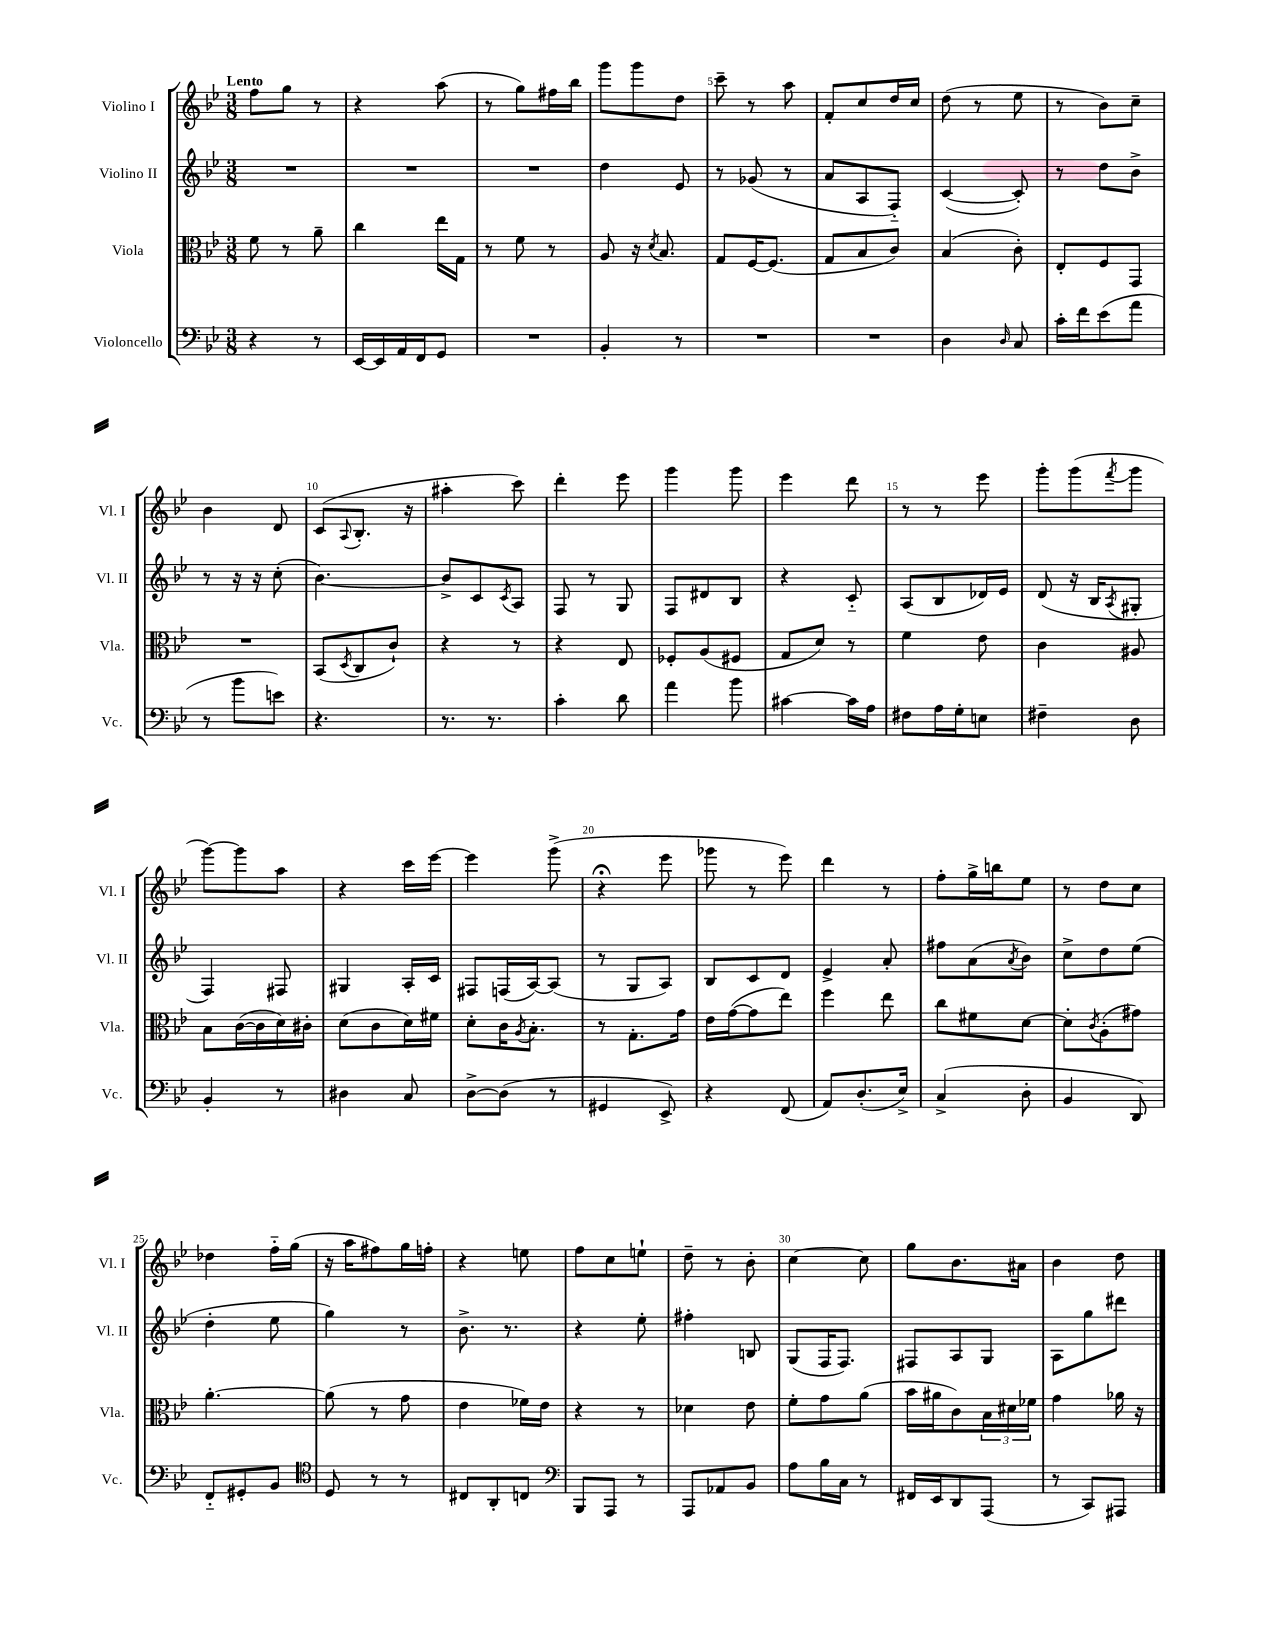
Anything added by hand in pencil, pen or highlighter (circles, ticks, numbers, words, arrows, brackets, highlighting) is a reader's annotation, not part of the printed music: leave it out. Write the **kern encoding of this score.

**kern	**kern	**kern	**kern
*staff4	*staff3	*staff2	*staff1
*clefF4	*clefC3	*clefG2	*clefG2
*k[b-e-]	*k[b-e-]	*k[b-e-]	*k[b-e-]
*M3/8	*M3/8	*M3/8	*M3/8
4r	8f\	4.r	8ff\L
.	8r	.	8gg\J
8r	8a~\	.	8r
=	=	=	=
[16EE-/LL	4cc\	4.r	4r
16EE-/]	.	.	.
16AA/	.	.	.
16FF/J	.	.	.
8GG/J	16ee-\LL	.	(8aa\
.	16G\JJ	.	.
=	=	=	=
4.r	8r	4.r	8r
.	8f\	.	8gg\L)
.	8r	.	16ff#\L
.	.	.	16bb-\JJ
=	=	=	=
4BB-'/	8A/	4dd\	8ggg\L
.	16r	.	8ggg\
.	8qd/	.	.
.	8.B-/	.	.
8r	.	8e-/	8dd\J
=	=	=	=
4.r	8G/L	8r	8ccc~\
.	[16F/K	(8g-/	8r
.	(8.F/]J	.	.
.	.	8r	8aa\
=	=	=	=
4.r	8G/L	8a/L	8f'/L
.	8B-/	8A/	8cc/
.	8c/J)	8F'~/J)	16dd/L
.	.	.	16cc/JJ
=	=	=	=
4D\	(4B-/	([4c/	(8dd\
.	.	.	8r
16qqD/	.	.	.
8C/	8c'\)	8c'/])	8ee-\
=	=	=	=
16c'\LL	8E-'/L	8r	8r
16f\J	.	.	.
(8e-\	8F/	8dd\L	8b-\L)
8a\J	8GG/J	8b-^\J	8cc~\J
=	=	=	=
8r	4.r	8r	4b-\
8b-\L	.	16r	.
.	.	16r	.
8e\J)	.	(8cc'\	8d/
=	=	=	=
4.r	(8BB-/L	[4.b-\)	(8c/L
.	8qD/	.	8qqA/
.	8C/	.	8.B-'/J
.	8c`/J)	.	.
.	.	.	16r
=	=	=	=
8.r	4r	8b-^/]L	4aa#'\
.	.	8c/	.
8.r	.	.	.
.	.	8qc/	.
.	8r	8A/J	8ccc\)
=	=	=	=
4c'\	4r	8F/	4ddd'\
.	.	8r	.
8d\	8E-/	8G/	8eee-\
=	=	=	=
4a\	8F-'/L	8F/L	4ggg\
.	(8A/	8d#/	.
8b-\	8F#/J	8B-/J	8ggg\
=	=	=	=
[4c#\	8G/L	4r	4eee-\
.	8d/J)	.	.
16c#\]LL	8r	8c'~/	8ddd\
16A\JJ	.	.	.
=	=	=	=
8F#\L	4f\	(8A/L	8r
16A\L	.	8B-/	8r
16G'\J	.	.	.
8E\J	8e-\	16d-/L)	8eee-\
.	.	16e-/JJ	.
=	=	=	=
4F#~\	4c\	(8d/	8ggg'\L
.	.	16r	(8ggg\
.	.	16B-/LK	.
.	.	8qA/	8qfff/
8D\	8A#/	8G#'/J	8ggg\J
=	=	=	=
4BB-'/	8B-\L	4F/)	[8ggg\L)
.	([16c\L	.	8ggg\]
.	16c\]	.	.
8r	16d\)	8F#/	8aa\J
.	16c#'\JJ	.	.
=	=	=	=
4D#\	(8d\L	4G#/	4r
.	8c\	.	.
8C/	16d\L)	16A'/LL	16ccc\LL
.	16f#\JJ	16c/JJ	[16eee-\JJ
=	=	=	=
[8D^\L	8d'\L	8F#/L	4eee-\]
(8D\]J	16c\K	(16F/L	.
.	8qA/	.	.
.	8.B-'\J	[16A/J)	.
8r	.	(8A/]J	(8ggg^\
=	=	=	=
4GG#/	8r	8r	4r;
.	8.G'\L	8G/L	.
8EE-^/)	.	8A/J)	8eee-\
.	16g\Jk	.	.
=	=	=	=
4r	16e-\LL	8B-/L	8ggg-\
.	([16g\J	.	.
.	8g\]	8c/	8r
(8FF/	8ee-\J)	8d/J	8eee-\)
=	=	=	=
8AA/L)	4ff\	4e-^/	4ddd\
(8.D'/	.	.	.
.	8ee-\	8a'/	8r
16E-^/Jk)	.	.	.
=	=	=	=
(4C^/	8cc\L	8ff#\L	8ff'\L
.	8f#\	(8a\	16gg^\L
.	.	.	16bb\J
.	.	8qa/	.
8D'\	[8d\J	8b-\J)	8ee-\J
=	=	=	=
4BB-/	8d'\]L	8cc^\L	8r
.	8qc/	.	.
.	(8A'\	8dd\	8dd\L
8DD/)	8g#\J)	(8ee-\J	8cc\J
=	=	=	=
8FF'~/L	[4.a'\	4dd'\	4dd-\
8GG#'/	.	.	.
8BB-/J	.	8ee-\	16ff'~\LL
.	.	.	(16gg\JJ
=	=	=	=
*clefC4	*	*	*
8D/	(8a\]	4gg\)	16r
.	.	.	16aa\LK
8r	8r	.	8ff#\)
8r	8g\	8r	16gg\L
.	.	.	16ff'\JJ
=	=	=	=
8C#/L	4e-\	8.b-^\	4r
8AA'/	.	.	.
.	.	8.r	.
8C/J	16f-\LL)	.	8ee\
.	16e-\JJ	.	.
=	=	=	=
*clefF4	*	*	*
8BBB-/L	4r	4r	8ff\L
8AAA/J	.	.	8cc\
8r	8r	8ee-'\	8ee`\J
=	=	=	=
8AAA/L	4d-\	4ff#'\	8dd~\
8AA-/	.	.	8r
8BB-/J	8e-\	8B/	8b-'\
=	=	=	=
8A\L	8f'\L	(8G/L	[4cc\
16B-\L	8g\	16F/K	.
16C\JJ	.	8.F/J)	.
8r	(8a\J	.	8cc\]
=	=	=	=
16FF#/LL	16b-\LL	8F#/L	8gg\L
16EE-/J	16a#\J	.	.
8DD/	8c\)	8A/	8.b-\
(8AAA/J	24B-\L	8G/J	.
.	24d#\	.	.
.	.	.	16a#\Jk
.	24f-\JJ	.	.
=	=	=	=
8r	4g\	8A\L	4b-\
8CC/L)	.	8gg\	.
8AAA#/J	16a-\	8ddd#\J	8dd\
.	16r	.	.
==	==	==	==
*-	*-	*-	*-
